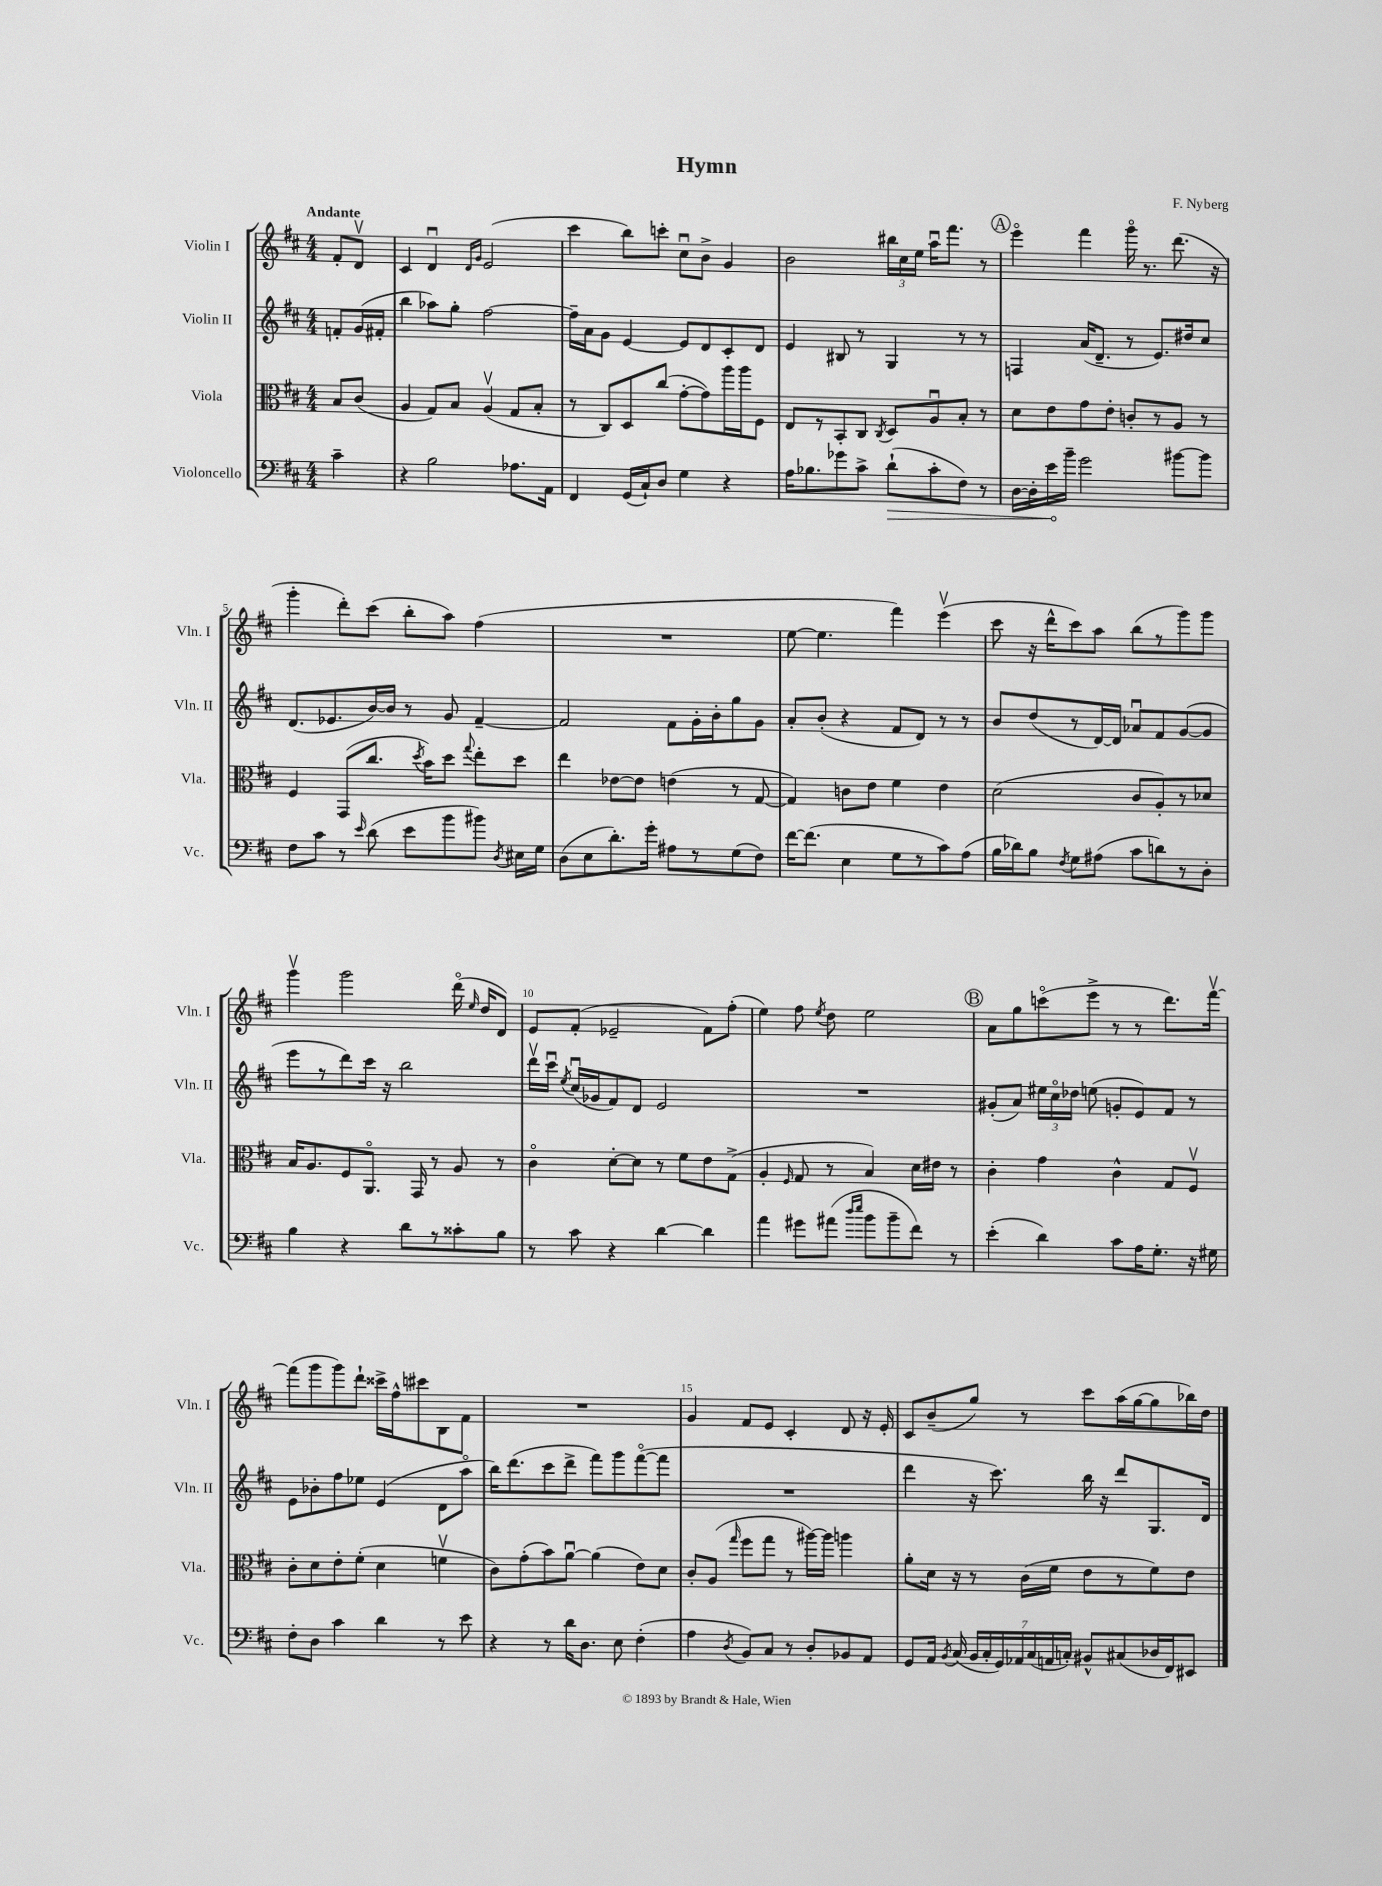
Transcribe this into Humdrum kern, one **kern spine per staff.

**kern	**kern	**kern	**kern
*staff4	*staff3	*staff2	*staff1
*clefF4	*clefC3	*clefG2	*clefG2
*k[f#c#]	*k[f#c#]	*k[f#c#]	*k[f#c#]
*M4/4	*M4/4	*M4/4	*M4/4
4c#~	8B	8f'	8f#'
.	(8c#	(16g	8dv
.	.	16f#'	.
=	=	=	=
4r	4A	4bb	4c#
2B	8G)	8aa-)	4du
.	8B	8gg'	.
.	.	.	16qqd
.	.	.	16qqg
.	(4Av	[2ff#	(2e
8.A-	8G	.	.
.	8B'	.	.
16AA	.	.	.
=	=	=	=
4FF#	8r	16ff#~]	4ccc#
.	.	16a	.
.	8C#)	8g	.
(16GG	8D	[4e	8bb)
16C#`)	.	.	.
8D	(8cc#	.	8ccc'
4G	[8g'	8e]	8cc#u
.	8g])	8d	8b^
4r	16aa	8c#'	4g
.	16aa	.	.
.	8F#	8d	.
=	=	=	=
16A	8E	4e	2b
8.B-	.	.	.
.	8r	.	.
8g-	8BB'	8B#	.
8c#^	8C#	8r	.
.	8qC#	.	.
(8d`	8D	4G	24bb#
.	.	.	24cc#
.	.	.	24ee
8c#'	8Au	.	16aau
.	.	.	8.fff#
8F#)	8B'	8r	.
8r	8r	8r	8r
=	=	=	=
[16D	8d	4F	4eeeo
16D']	.	.	.
16e	8e	.	.
16b~	.	.	.
2g	8g	(16a	4fff#
.	.	8.d~	.
.	8e'	.	.
.	8c'	8r	16gggo
.	.	.	8.r
.	8r	8.e)	.
[8b#	8A	.	(8.ddd
.	.	16dd#	.
8b#]	8r	8cc#	.
.	.	.	16r
=	=	=	=
8F#	4F#	(8.d	4ggg'
8c#	.	.	.
.	.	8.e-	.
8r	(8GG	.	8ddd')
16qqe	.	.	.
(8d	8.cc#	[16b)	(8ccc#
.	.	16b]	.
8e	.	8r	8bb'
.	8qdd	.	.
.	16b)	.	.
8b	8dd	8g	8aa)
.	8qqgg	.	.
8b#)	8ee'	[4f#~	(4ff#
8qD	.	.	.
16E#	8dd	.	.
16G	.	.	.
=	=	=	=
(8D	4ee	2f#]	1r
8E	.	.	.
8.d')	[8e-	.	.
.	8e-]	.	.
16g'	.	.	.
8A#	(4e	8f#	.
8r	.	16g'	.
.	.	16b'	.
(8G	8r	8gg	.
8F#)	[8G	8g	.
=	=	=	=
[16f#	4G])	8a'	[8ee
(8.f#]	.	.	.
.	.	(8b'	4.ee]
4E	8c	4r	.
.	8e	.	.
8G	4f#	8f#	4fff#)
8r	.	8d)	.
8c#)	4e	8r	(4eeev
(8A	.	8r	.
=	=	=	=
16B	(2d	8b	8ccc#
16d-)	.	.	.
8B	.	(8dd	16r
.	.	.	16ddd^^
8qF#	.	.	.
8G	.	8r	8ccc#)
(8A#	.	[16d)	8aa
.	.	16d]	.
8c#	8c#	8a-u	(8bb
8d)	8A')	8f#	8r
8r	8r	([8g	8ggg)
8D'	8d-	8g]	8ggg
=	=	=	=
4B	16B	8eee	4gggv
.	8.A	.	.
.	.	8r	.
4r	8F#	8ddd)	2ggg
.	8.AAo	16ccc#	.
.	.	16r	.
8d	.	2bb	.
.	16GG	.	.
8r	8r	.	.
8c##'	8A	.	(16dddo
.	.	.	16qqee
.	.	.	16dd
8B	8r	.	8d)
=	=	=	=
8r	4c#o	16dddv	8e
.	.	16ccc#u	.
.	.	8qee	.
8c#	.	(16cc#u	(8f#'
.	.	16g-	.
4r	[8d'	8f#)	2e-~
.	8d]	8d	.
[4d	8r	2e	.
.	8f#	.	.
4d]	8e	.	8f#)
.	(8G^	.	(8ff#'
=	=	=	=
4a	4A'	1r	4ee)
.	16qqF#	.	.
8g#	8G	.	8ff#
.	.	.	8qee
(8a#	8r	.	8dd
16qqdd	.	.	.
16qqee	.	.	.
8b	4B)	.	2ee
8b~	.	.	.
8f#)	16d	.	.
.	16e#	.	.
8r	8r	.	.
=	=	=	=
(4e'	4c#'	(8g#'	8a
.	.	8a)	8gg
4d)	4g	24ee#	(8ccco
.	.	24cc#o	.
.	.	24dd-	.
.	.	(8ee	8eee^
8c#	4c#^^	8g'	8r
16A	.	8e)	8r
8.G'	.	.	.
.	8G	8f#	8.ddd)
16r	8F#v	8r	.
16G#	.	.	[16fff#v
=	=	=	=
8F#'	8c#'	8e	(8fff#]
8D	8d	8b-'	8ggg
4c#	8e'	8ff#	8ggg)
.	(8f#'	8ee-	8ddd`
4d	4d	(4e	16ccc##^
.	.	.	16ff#^^
.	.	.	8ccc#
8r	4fv	8d	8B
8e	.	8aao	8f#
=	=	=	=
4r	8c#)	16bb)	1r
.	.	(8.ddd	.
.	(8g'	.	.
8r	8b)	8ccc#	.
16d	[8au	8ddd^	.
8.D	.	.	.
.	(4a]	8fff#)	.
8E	.	8ggg	.
(4F#'	8e)	([8fff#o	.
.	8d	8fff#]	.
=	=	=	=
4A	8c#'	1r	4g
.	(8A	.	.
8qD	16qqgg	.	.
8BB)	8ff#	.	8f#
8C#	8gg	.	8e
8r	8r	.	4c#'
8D'	[16aa#)	.	.
.	16aa#]	.	.
8BB-	4aa	.	8d
8AA	.	.	16r
.	.	.	16e'
=	=	=	=
8GG	8a'	4ddd	8c#
16AA	16d	.	(8b~
8qBB	.	.	.
(16C#	16r	.	.
28BB	8r	16r	8gg)
28C#'	.	.	.
.	.	8.ccc#)	.
28GG)	.	.	.
28AA-	.	.	.
.	(16c#	.	8r
(28C#	.	.	.
28AA	.	.	.
.	16f#	.	.
28C')	.	.	.
8BB#^^	8e	16bb	8ccc#
.	.	16r	.
(8C#	8r	8ddd	(16aa
.	.	.	[16gg
16D-	8f#)	8.G	8gg]
16FF#)	.	.	.
8EE#	8e	.	16bb-)
.	.	16d	16dd
==	==	==	==
*-	*-	*-	*-
